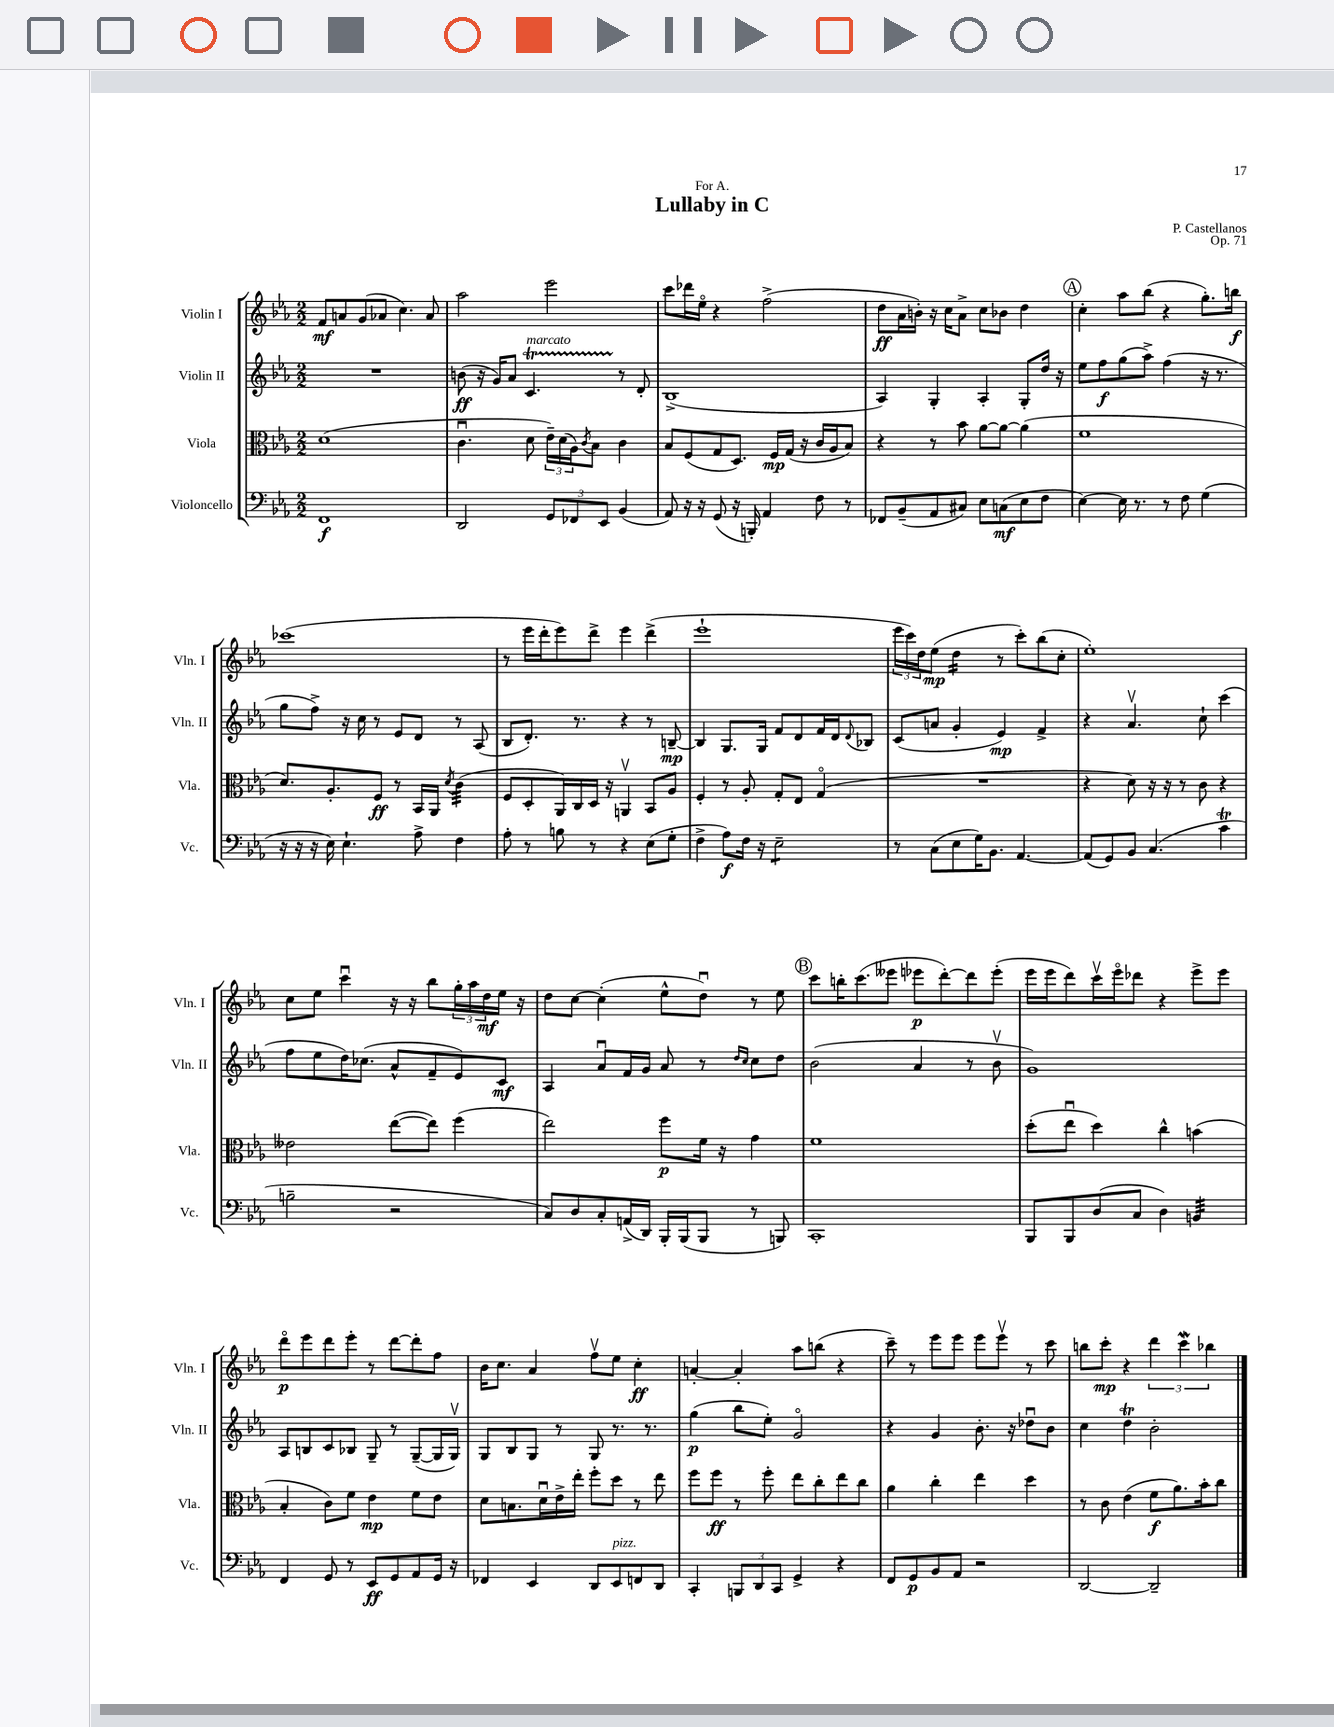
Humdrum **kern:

**kern	**kern	**kern	**kern
*staff4	*staff3	*staff2	*staff1
*clefF4	*clefC3	*clefG2	*clefG2
*k[b-e-a-]	*k[b-e-a-]	*k[b-e-a-]	*k[b-e-a-]
*M2/2	*M2/2	*M2/2	*M2/2
1FF	(1d	1r	8f
.	.	.	8a
.	.	.	(8g
.	.	.	8a-
.	.	.	4.cc)
.	.	.	8a-
=	=	=	=
2DD	4.cu	(8b	2aa-
.	.	16r	.
.	.	16g)	.
.	.	8a-	.
.	8d	4.c	.
12GG	24e-~)	.	2eee-
.	(24d	.	.
12FF-	24A-)	.	.
.	8qc	.	.
.	8B-	.	.
12EE-	.	.	.
(4BB-	4c	8r	.
.	.	8d'	.
=	=	=	=
8AA-)	8B-	(1B-^	8ccc
16r	(8F	.	16ddd-
16r	.	.	16ee-o
(8GG	8G	.	4r
16r	8.D)	.	.
16BBB')	.	.	.
4AA-	.	.	(2ff^
.	16F	.	.
.	(16G	.	.
.	16r	.	.
8F	16c	.	.
.	16A-	.	.
8r	8B-)	.	.
=	=	=	=
8FF-	4r	4A-)	8dd
(8BB-~	.	.	16a-
.	.	.	16b')
8AA-	8r	4G'	16r
.	.	.	16cc
8C#)	8b-	.	8a-^
8E-	[8a-	4A-'	8cc
(8C	8a-_	.	8b-
8E-	(4a-]	8G'	4dd
8F	.	16dd	.
.	.	16r	.
=	=	=	=
[4E-)	1f	8ee-	4cc'
.	.	8ff	.
16E-]	.	(8gg	8aa-
8.r	.	.	.
.	.	8aa-^)	(8bb-
8r	.	(4ff	4r
8F	.	.	.
(4G	.	16r	8.gg')
.	.	8.r	.
.	.	.	16bb
=	=	=	=
16r	8.d)	8gg	(1ccc-
16r	.	.	.
16r	.	8ff^)	.
16E-)	8.A-'	.	.
4.E-`	.	16r	.
.	.	16cc	.
.	8F	8r	.
.	8r	8e-	.
8A-^	16BB-	8d	.
.	16AA-	.	.
.	8qd	.	.
4F	(4c	8r	.
.	.	(8A-	.
=	=	=	=
8A-'	8F	8B-	8r
8r	8D'	8.d')	16eee-
.	.	.	16ddd'
8B	16AA-)	.	8eee-)
.	16C	8.r	.
8r	16D	.	8ddd^
.	16r	.	.
4r	4AAv	4r	4eee-
(8E-	8BB-	8r	(4ddd^
8G'	8A-	[8B~	.
=	=	=	=
4F^	4F'	4B]	1eee-`
8A-)	8r	8.G	.
16F	8A-'	.	.
16r	.	16G	.
2E-~	8G'	8f	.
.	8E-	8d	.
.	(4Go	16f	.
.	.	16d	.
.	.	8qqd	.
.	.	8B-	.
=	=	=	=
8r	1r	(8c	24eee-
.	.	.	24ccc)
.	.	.	24dd
(8C	.	8a	(8ee-
8E-	.	4g'	4dd
16G)	.	.	.
8.BB-	.	.	.
.	.	4e-)	8r
[4.AA-	.	.	8ccc')
.	.	4f^	(8bb-
.	.	.	8cc'
=	=	=	=
(8AA-]	4r	4r	1ee-')
8GG)	.	.	.
8BB-	8d)	4.a-v	.
(4.C	16r	.	.
.	16r	.	.
.	8r	.	.
.	8c	8cc`	.
4c	4r	(4ccc	.
=	=	=	=
2B~	2e--	8ff	8cc
.	.	8ee-	8ee-
.	.	16dd)	4cccu
.	.	(8.cc-	.
2r	([8ee-	8a-^^	16r
.	.	.	16r
.	8ee-])	8f~	8bb-
.	(4ff	8e-)	24gg'
.	.	.	24aa-
.	.	.	24dd
.	.	8c	16ee-
.	.	.	16r
=	=	=	=
8C)	2ee-)	4A-	8dd
8D	.	.	[8cc
8C'	.	8a-u	(4cc']
(16AA^	.	16f	.
16DD)	.	16g	.
16BBB-'	8ff	8a-	8ee-^^
(16BBB-	.	.	.
8BBB-	16f	8r	8ddu)
.	16r	.	.
.	.	16qqdd	.
.	.	16qqcc	.
8r	4g	8cc	8r
8BBB)	.	8dd	8ee-
=	=	=	=
1CC'	1f	(2b-	8ccc
.	.	.	16bb'
.	.	.	(8.ccc
.	.	.	8eee--
.	.	4a-	8eee-
.	.	.	[8ddd')
.	.	8r	8ddd]
.	.	8b-v	(8eee-'
=	=	=	=
8BBB-	(8dd'	1g)	16eee-
.	.	.	16eee-
8BBB-	8ee-u	.	8ddd)
(8D	4dd)	.	16cccv
.	.	.	16eee-o
8C	.	.	8ddd-
4D)	4cc^^	.	4r
4BB	(4b	.	8eee-^
.	.	.	8eee-
=	=	=	=
4FF	4B-'	8A-	8dddo
.	.	8B	8eee-
8GG	8c)	8c	8ddd
8r	8f	8B-	8eee-'
8EE-	4e-	8G~	8r
8GG	.	8r	[8ddd
8AA-	8f	([8G~	8ddd']
16GG	8e-	16G]	8ff
16r	.	16Gv)	.
=	=	=	=
4FF-	8d	8G	16b-
.	.	.	8.cc
.	8.B	8B-	.
4EE-	.	8G	4a-
.	16du	.	.
.	16e-^	8r	.
.	16ee-'	.	.
8DD	8ff'	8G	8ffv
8EE-	8dd	8.r	8ee-
8FF	8r	.	4cc'
.	.	8.r	.
8DD	8ee-	.	.
=	=	=	=
4CC'	8ff	(4gg	[4a'
.	8ff	.	.
12BBB	8r	8bb-	4a']
12DD	.	.	.
.	8ff'	8ee-')	.
12CC	.	.	.
4GG^	8ee-	2go	8aa-
.	8cc'	.	(8bb
4r	8ee-	.	4r
.	8cc	.	.
=	=	=	=
8FF	4a-	4r	8ccc~)
8GG	.	.	8r
8BB-	4cc'	4g	8eee-
8AA-	.	.	8eee-
2r	4ee-	8.b-'	8eee-
.	.	.	8eee-v
.	.	16r	.
.	4dd	8dd-u	8r
.	.	8b-	8ccc
=	=	=	=
[2DD	8r	4cc	8bb
.	8c	.	8ccc'
.	(4e-	4dd	4r
2DD~]	8f	2b-'	6ddd
.	8.a-)	.	.
.	.	.	6ccc
.	16b-'	.	.
.	.	.	6bb-
.	8cc	.	.
==	==	==	==
*-	*-	*-	*-
